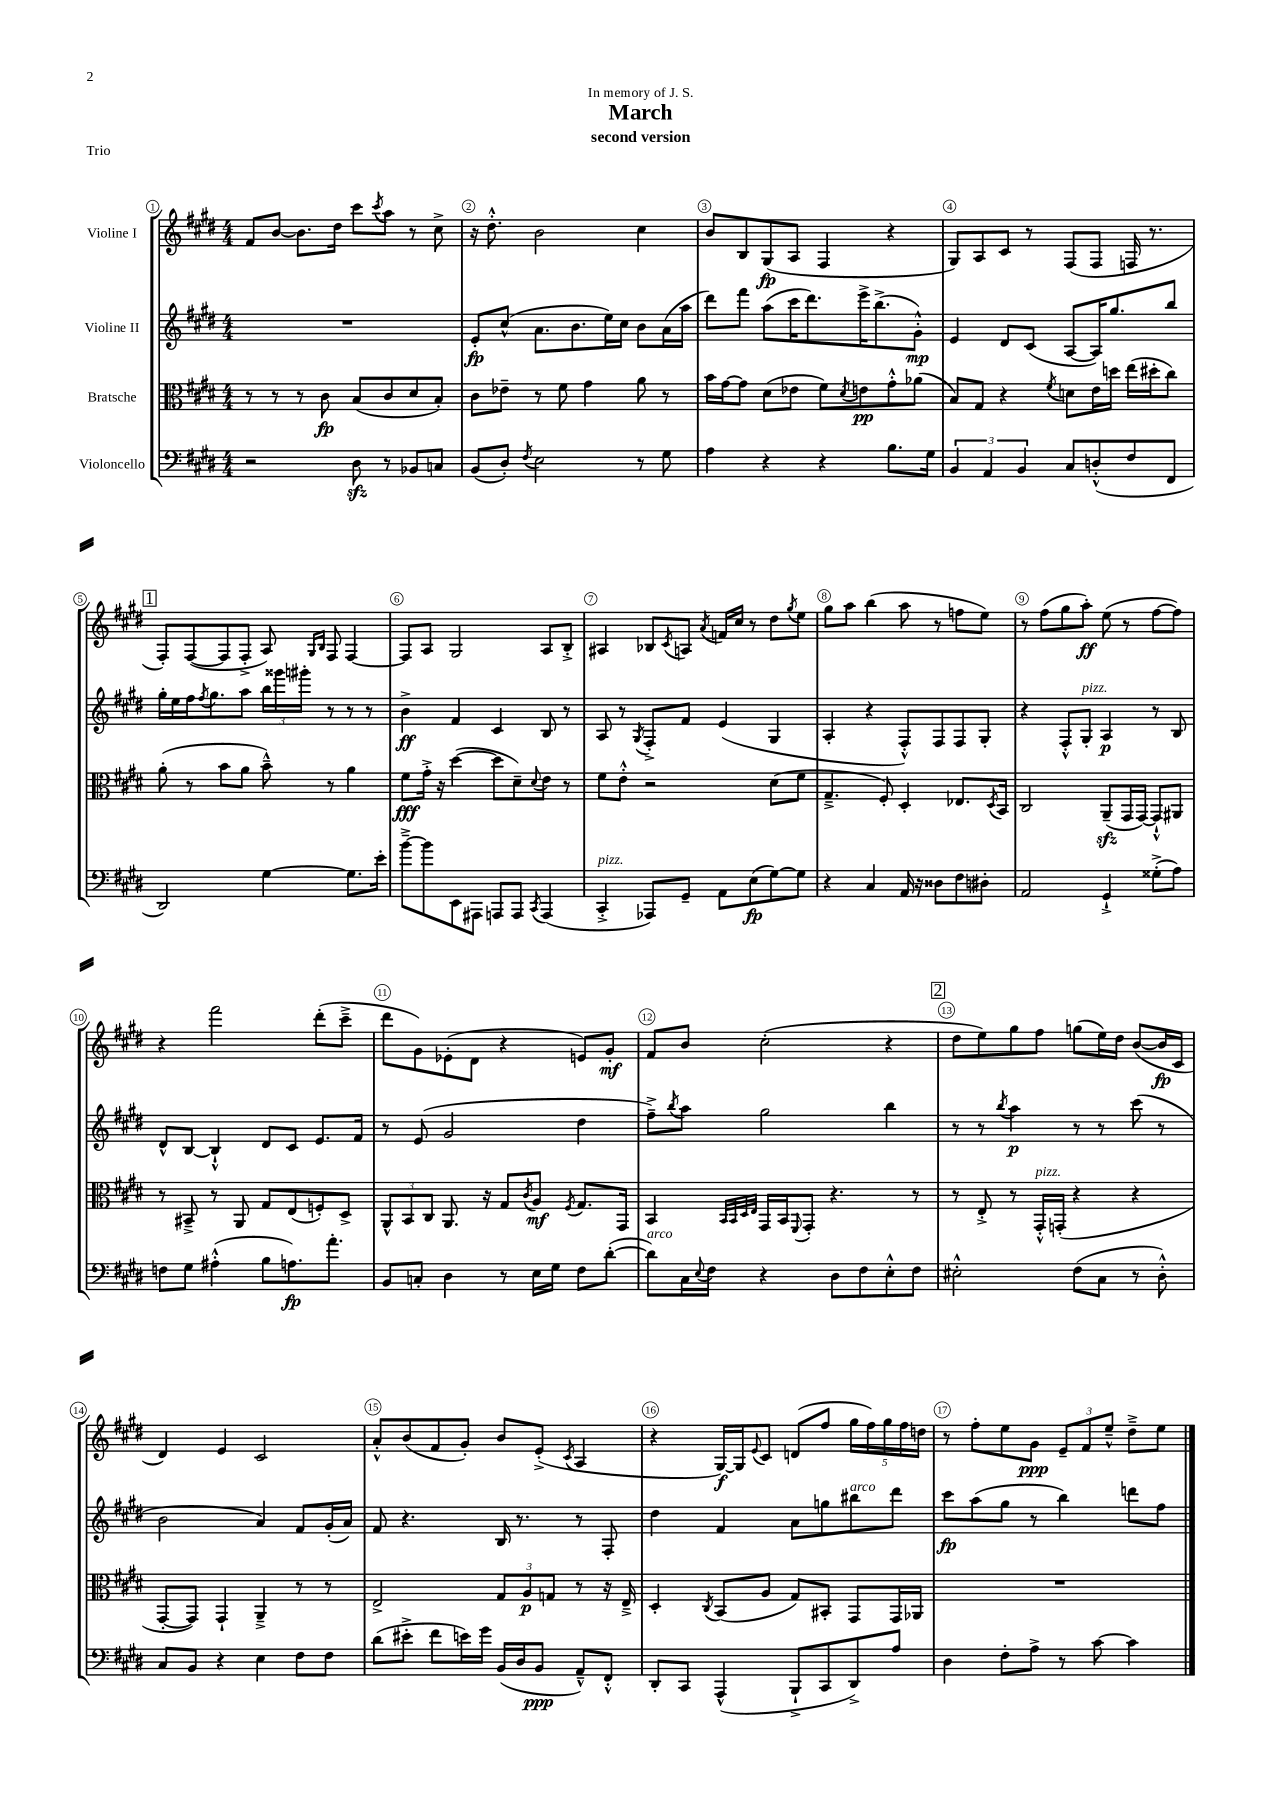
\header { title = "March" subtitle = "second version" dedication = "In memory of J. S." piece = "Trio" }
<<
\new StaffGroup <<
\new Staff = "s0" \with { instrumentName = "Violine I" } {
    \clef treble \key e \major \numericTimeSignature \time 4/4
    fis'8 b'8~ b'8. dis''16 cis'''8 \acciaccatura { cis'''8 } a''8 r8 cis''8-> |
    r16 dis''8.-.-^ b'2 cis''4 |
    b'8 b8 gis8\fp( a8 fis4 r4 |
    gis8) a8 cis'8 r8 fis8( fis8 f16 r8. |
    \mark \markup { \box "1" } fis8-.) fis8~( fis8 fis8-.-> a8) \grace { gis16 b16 } fis8 fis4~ |
    fis8 a8 gis2 a8 b8-.-> |
    ais4 bes8 \acciaccatura { cis'8 } a8 \acciaccatura { a'8 } f'16 cis''16 r8 dis''8 \acciaccatura { gis''8 } e''8 |
    gis''8 a''8 b''4( a''8 r8 f''8 e''8) |
    r8 fis''8( gis''8 a''8-.\ff) e''8( r8 fis''8~ fis''8) |
    r4 fis'''2 dis'''8-.( cis'''8---> |
    dis'''8 gis'8) ees'8-.( dis'8 r4 e'8) gis'8-.\mf |
    fis'8 b'8 cis''2-.( r4 |
    \mark \markup { \box "2" } dis''8 e''8) gis''8 fis''8 g''8( e''16) dis''16 b'8~( b'16\fp cis'16 |
    dis'4) e'4 cis'2 |
    a'8-.-^ b'8( fis'8 gis'8-.) b'8 e'8-.->( \acciaccatura { cis'8 } a4 |
    r4 gis16~\f) gis16 \appoggiatura { e'8 } cis'8 d'8( fis''8 \tuplet 5/4 { gis''16 fis''16) gis''16 fis''16 d''16 } |
    r8 fis''8-. e''8 gis'8\ppp \tuplet 3/2 { e'8-- fis'8 e''8---^ } dis''8---> e''8 \bar "|." |
}
\new Staff = "s1" \with { instrumentName = "Violine II" } {
    \clef treble \key e \major \numericTimeSignature \time 4/4
    R1 |
    e'8-.\fp cis''8-^( a'8. b'8. e''16) cis''16 b'8 a'16( a''16 |
    dis'''8) fis'''8 a''8( cis'''16 dis'''8.) e'''16-> b''8.->( gis'8-.-^\mp) |
    e'4 dis'8 cis'8( a8~ a16) gis''8. b''8 |
    \mark \markup { \box "1" } gis''16-. e''16 fis''16 \acciaccatura { fis''8 } gis''8. a''8 \tuplet 3/2 { b''16 gisis'''16 gis'''16-. } r8 r8 r8 |
    b'4->\ff fis'4 cis'4 b8 r8 |
    a8 r8 \acciaccatura { gis8 } fis8-.-> fis'8 e'4( gis4 |
    a4-. r4 fis8-.-^) fis8 fis8 gis8-. |
    r4 fis8-.-^ gis8-.^\markup { \italic "pizz." } a4\p r8 b8 |
    dis'8-^ b8~ b4-!-^ dis'8 cis'8 e'8. fis'16 |
    r8 e'8( gis'2 dis''4 |
    fis''8--->) \acciaccatura { b''8 } a''8 gis''2 b''4 |
    \mark \markup { \box "2" } r8 r8 \acciaccatura { b''8 } a''4\p r8 r8 cis'''8( r8 |
    b'2 a'4) fis'8 gis'16-.( a'16) |
    fis'8 r4. b16 r8. r8 fis8-. |
    dis''4 fis'4 a'8 g''8 bis''8^\markup { \italic "arco" } dis'''8 |
    cis'''8\fp a''8( gis''8 r8 b''4) d'''8 fis''8 \bar "|." |
}
\new Staff = "s2" \with { instrumentName = "Bratsche" } {
    \clef alto \key e \major \numericTimeSignature \time 4/4
    r8 r8 r8 cis'8\fp b8( cis'8 dis'8 b8-.) |
    cis'8 ees'8-- r8 fis'8 gis'4 a'8 r8 |
    b'16 gis'16~ gis'8 dis'8( ees'8 fis'8) \acciaccatura { dis'8 } e'8\pp gis'8-.-^ aes'8( |
    b8) gis8 r4 \acciaccatura { fis'8 } d'8 e'16 d''16 e''16( dis''16-. cis''8) |
    \mark \markup { \box "1" } a'8-.( r8 b'8 a'8 b'8---^) r8 a'4 |
    fis'8\fff gis'16-.-> r16 dis''4~( dis''8 dis'8--) \appoggiatura { dis'8 } e'8 r8 |
    fis'8 e'8-.-^ r2 dis'8( fis'8 |
    gis4.---> fis8-.) dis4-. ees8. \acciaccatura { dis8 } b,16 |
    cis2 a,8--\sfz( gis,16 gis,16~) gis,8-!-^ ais,8 |
    r8 bis,8---> r8 a,8 gis8 e8( f8-.) dis8-> |
    \tuplet 3/2 { a,8-^ b,8 cis8 } a,8. r16 gis8 \acciaccatura { cis'8 } a8\mf \acciaccatura { fis8 } gis8. gis,16 |
    b,4 \grace { b,32 b,32 dis32 e32 } gis,16 b,16 \appoggiatura { fis,8 } gis,8-. r4. r8 |
    \mark \markup { \box "2" } r8 e8-.-> r8 gis,16-.-^^\markup { \italic "pizz." } g,16-.( r4 r4 |
    gis,8~-. gis,8) gis,4-! a,4---> r8 r8 |
    e2-> \tuplet 3/2 { gis8 a8\p g8 } r8 r16 e16---> |
    dis4-. \acciaccatura { cis8 } b,8( a8 gis8) bis,8-. gis,8 gis,16 aes,16 |
    R1 \bar "|." |
}
\new Staff = "s3" \with { instrumentName = "Violoncello" } {
    \clef bass \key e \major \numericTimeSignature \time 4/4
    r2 dis8\sfz r8 bes,8 c8 |
    b,8( dis8-.) \acciaccatura { fis8 } e2 r8 gis8 |
    a4 r4 r4 b8. gis16 |
    \tuplet 3/2 { b,4 a,4 b,4 } cis8 d8-.-^( fis8 fis,8 |
    \mark \markup { \box "1" } dis,2) gis4~ gis8. e'16-. |
    b'8~---> b'8 e,8 ais,,8 a,,8 a,,8 \acciaccatura { cis,8 } a,,4( |
    cis,4-.->^\markup { \italic "pizz." } aes,,8) gis,8-- a,8 e8\fp( gis8~) gis8 |
    r4 cis4 a,16 r16 disis8 fis8 dis8-. |
    a,2 gis,4-!-> gisis8-.->( a8) |
    f8 gis8 ais4-.-^( b8 a8.\fp) a'8.-. |
    b,8 c8-. dis4 r8 e16 gis16 fis8 dis'8~-.( |
    dis'8^\markup { \italic "arco" }) cis16 \appoggiatura { e8 } fis16 r4 dis8 fis8 e8-.-^ fis8 |
    \mark \markup { \box "2" } eis2-.-^ fis8( cis8 r8 dis8-.-^) |
    cis8 b,8 r4 e4 fis8 fis8 |
    dis'8( eis'8-.-> fis'8 e'16) gis'16 b,16( dis16 b,8\ppp a,8---^) fis,8-.-^ |
    dis,8-. cis,8 a,,4-^( b,,8-!-> cis,8 dis,8->) a8 |
    dis4 fis8-. a8-> r8 cis'8~ cis'4 \bar "|." |
}
>>
>>
\layout { \context { \Score \override BarNumber.break-visibility = ##(#f #t #t) barNumberVisibility = #all-bar-numbers-visible \override BarNumber.stencil = #(make-stencil-circler 0.1 0.3 ly:text-interface::print) } }
